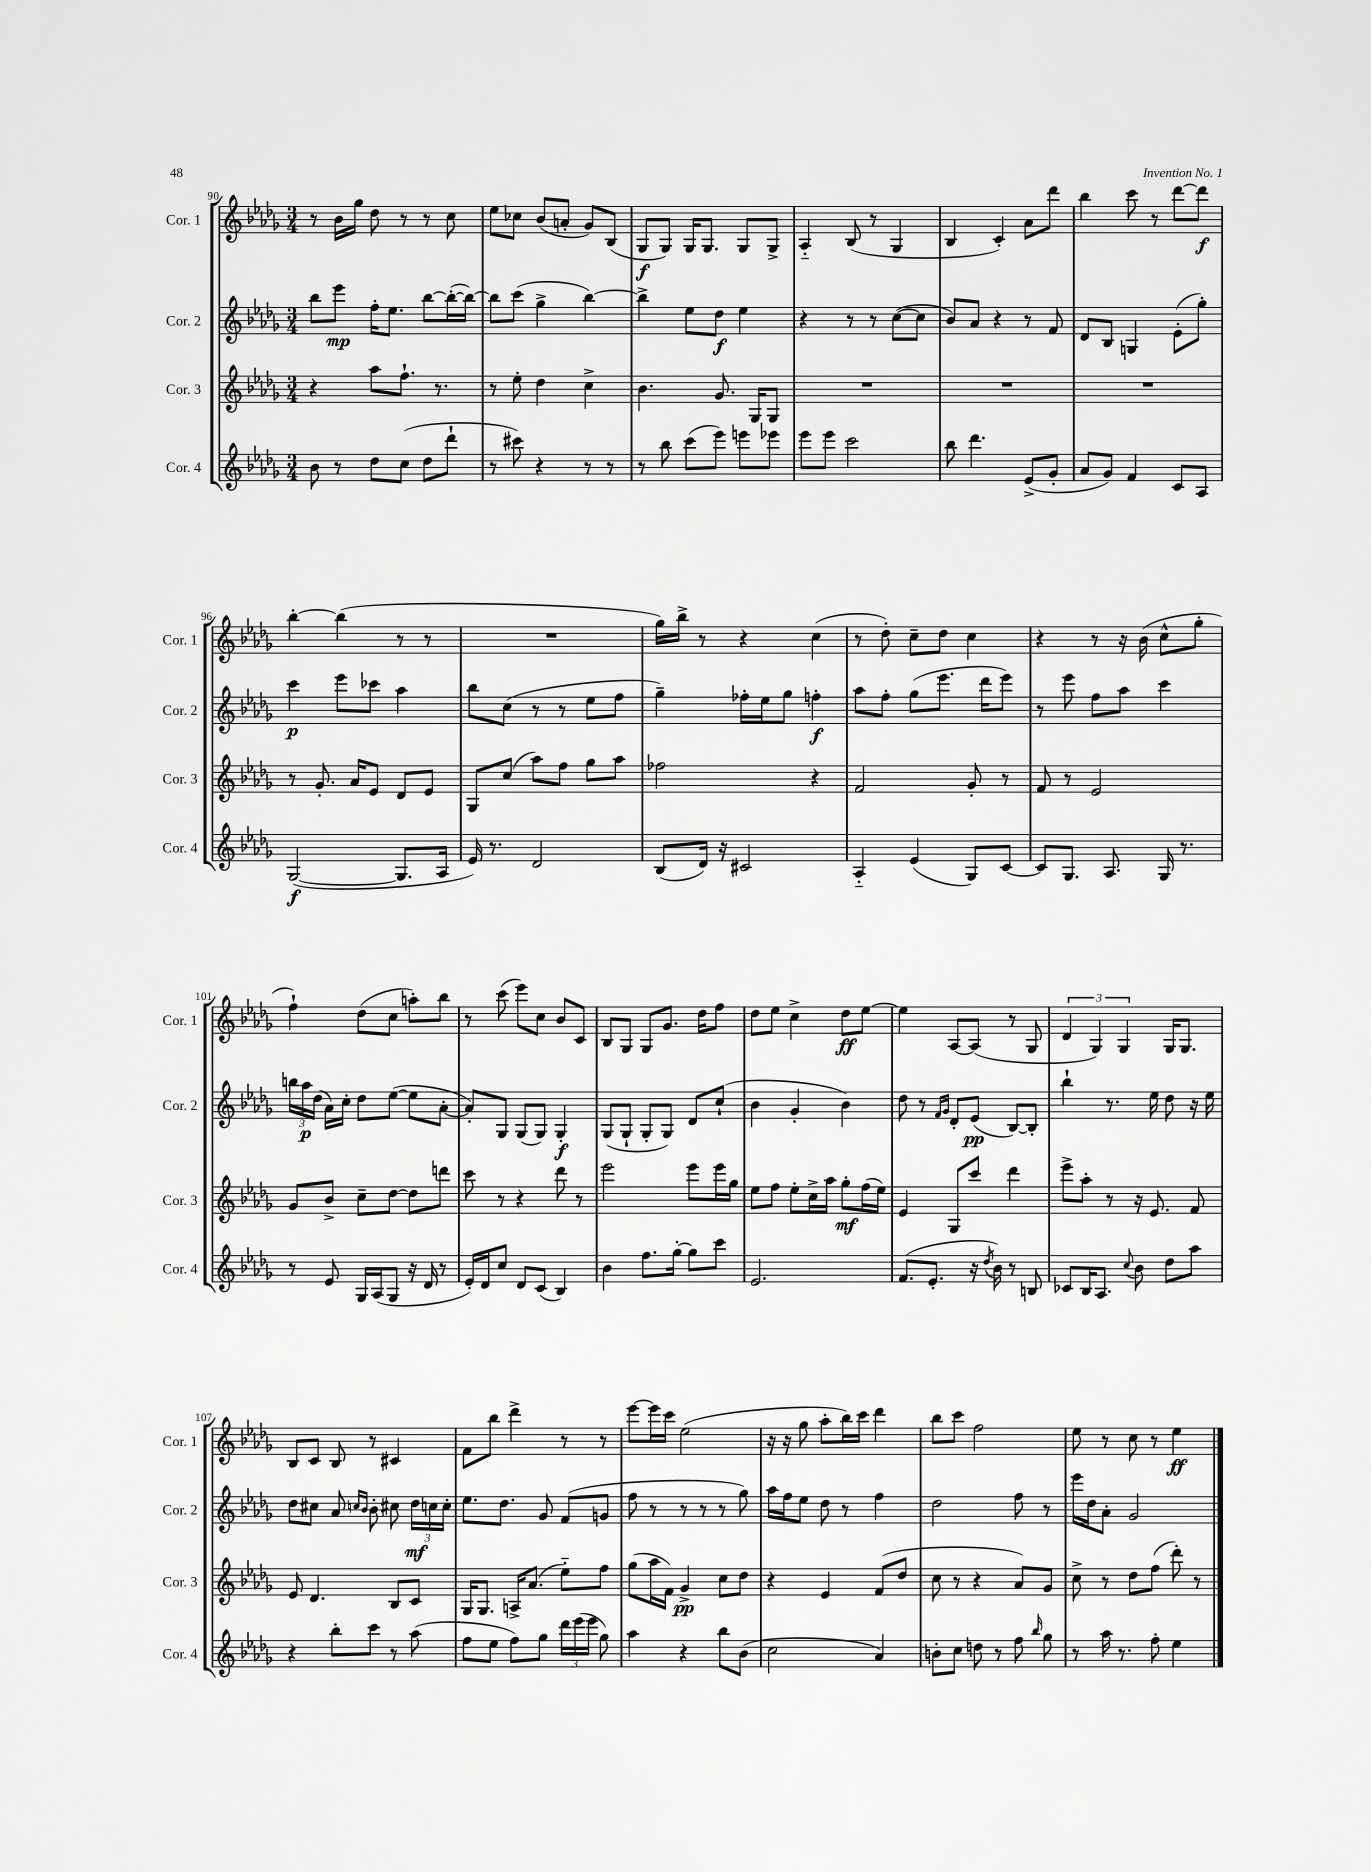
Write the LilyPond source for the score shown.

<<
\new StaffGroup <<
\new Staff = "s0" \with { instrumentName = "Cor. 1" shortInstrumentName = "Cor. 1" } {
    \clef treble \key des \major \numericTimeSignature \time 3/4
    \autoBeamOff r8 bes'16[ ges''16] des''8 r8 r8 c''8 |
    ees''8[ ces''8] bes'8[( a'8]-. ges'8[) bes8]( |
    ges8[\f ges8]) ges16[ ges8.] ges8[ ges8]-> |
    aes4-_ bes8( r8 ges4 |
    bes4 c'4-.) aes'8[ des'''8] |
    bes''4 c'''8 r8 des'''8[~ des'''8]\f |
    bes''4~-. bes''4( r8 r8 |
    R2. |
    ges''16[) bes''16]-> r8 r4 c''4( |
    r8 des''8-.) c''8[-- des''8] c''4 |
    r4 r8 r16 bes'16( c''8[-^ ges''8]-. |
    f''4-!) des''8[( c''8] a''8[-.) bes''8] |
    r8 c'''8( ees'''8[) c''8] bes'8[ c'8] |
    bes8[ ges8] ges8[ ges'8.] des''16[ f''8] |
    des''8[ ees''8] c''4-> des''8[\ff ees''8]~ |
    ees''4 aes8[~ aes8]( r8 ges8 |
    \tuplet 3/2 { des'4 ges4) ges4 } ges16[ ges8.] |
    bes8[ c'8] bes8 r8 cis'4 |
    f'8[ bes''8] des'''4-> r8 r8 |
    ees'''8[~ ees'''16 c'''16] ees''2( |
    r16 r16 ges''8 aes''8[-. bes''16) c'''16] des'''4 |
    bes''8[ c'''8] f''2 |
    ees''8 r8 c''8 r8 ees''4\ff \bar "|." |
}
\new Staff = "s1" \with { instrumentName = "Cor. 2" shortInstrumentName = "Cor. 2" } {
    \clef treble \key des \major \numericTimeSignature \time 3/4
    \autoBeamOff bes''8[ ees'''8]\mp f''16[-. ees''8.] bes''8[~ bes''16~-.( bes''16]~) |
    bes''8[ c'''8]( ges''4-> bes''4~) |
    bes''4-> ees''8[ des''8]\f ees''4 |
    r4 r8 r8 c''8[~( c''8] |
    bes'8[) aes'8] r4 r8 f'8 |
    des'8[ bes8] g4 ees'8[-.( ges''8]-.) |
    c'''4\p ees'''8[ ces'''8] aes''4 |
    bes''8[ c''8]( r8 r8 ees''8[ f''8] |
    ges''4--) fes''16[-. ees''16 ges''8] f''4-.\f |
    aes''8[ f''8]-. ges''8[( ees'''8.] des'''16[ ees'''8]) |
    r8 ees'''8 f''8[ aes''8] c'''4 |
    \tuplet 3/2 { b''16[ aes''16\p des''16]( } aes'16[) c''16]-. des''8[ ees''8]~( ees''8[ aes'8]~-. |
    aes'8[-.) ges8] ges8[( ges8]) ges4-.\f |
    ges8[( ges8]-! ges8[-. ges8]) des'8[ c''8]-!( |
    bes'4 ges'4-. bes'4) |
    des''8 r8 \grace { f'16[ ges'16] } des'8[-. ees'8]\pp( bes8[~) bes8]-. |
    bes''4-! r8. ees''16 des''8 r16 ees''16 |
    des''8[ cis''8] aes'8 \grace { c''16[ bes'16] } bes'8-. cis''8 \tuplet 3/2 { des''16[\mf c''16 c''16]-. } |
    ees''8.[ des''8.] ges'8 f'8[( g'8] |
    f''8 r8 r8 r8 r8 ges''8) |
    aes''16[ f''16 ees''8] des''8 r8 f''4 |
    des''2 f''8 r8 |
    ees'''16[ des''16 aes'8]-. ges'2 \bar "|." |
}
\new Staff = "s2" \with { instrumentName = "Cor. 3" shortInstrumentName = "Cor. 3" } {
    \clef treble \key des \major \numericTimeSignature \time 3/4
    \autoBeamOff r4 aes''8[ f''8.]-! r8. |
    r8 ees''8-. des''4 c''4-> |
    bes'4. ges'8. ges16[ ges8] |
    R2. |
    R2. |
    R2. |
    r8 ges'8.-. aes'16[ ees'8] des'8[ ees'8] |
    ges8[ c''8]( aes''8[) f''8] ges''8[ aes''8] |
    fes''2 r4 |
    f'2 ges'8-. r8 |
    f'8 r8 ees'2 |
    ges'8[ bes'8]-> c''8[-- des''8]~ des''8[ d'''8] |
    c'''8 r8 r4 des'''8 r8 |
    ees'''2 ees'''8[ ees'''16 ges''16] |
    ees''8[ f''8] ees''8[-. c''16-> aes''16] ges''8[-.\mf f''16( ees''16]) |
    ees'4 ges8[ c'''8] des'''4 |
    ees'''8[-> aes''8]-. r8 r16 ees'8. f'8 |
    ees'8 des'4. bes8[ c'8] |
    ges16[ ges8.] a16[-> aes'8.]( ees''8[-_) f''8] |
    ges''8[( aes''16 f'16]) ges'4->\pp c''8[ des''8] |
    r4 ees'4 f'8[( des''8] |
    c''8 r8 r4 aes'8[) ges'8] |
    c''8-> r8 des''8[ f''8]( des'''8-.) r8 \bar "|." |
}
\new Staff = "s3" \with { instrumentName = "Cor. 4" shortInstrumentName = "Cor. 4" } {
    \clef treble \key des \major \numericTimeSignature \time 3/4
    \autoBeamOff bes'8 r8 des''8[ c''8]( des''8[ des'''8]-! |
    r8 cis'''8) r4 r8 r8 |
    r8 bes''8 c'''8[( ees'''8]) e'''8[ ees'''8] |
    ees'''8[ ees'''8] c'''2 |
    bes''8 des'''4. ees'8[->( ges'8]-. |
    aes'8[ ges'8]) f'4 c'8[ aes8] |
    ges2~\f( ges8.[ aes16] |
    ees'16) r8. des'2 |
    bes8[( des'16]) r16 cis'2 |
    aes4-_ ees'4( ges8[) c'8]~ |
    c'8[ ges8.] aes8. ges16 r8. |
    r8 ees'8 ges16[ aes16( ges8] r16 des'16 r8 |
    ees'16[-.) des'16 c''8] des'8[ c'8]( bes4) |
    bes'4 f''8.[ ges''16]~-. ges''8[ c'''8] |
    ees'2. |
    f'8.[( ees'8.]-. r16 \acciaccatura { des''8 } bes'16) r8 b8 |
    ces'8[ bes16 aes8.] \appoggiatura { c''8 } bes'8 des''8[ aes''8] |
    r4 bes''8[-. c'''8] r8 aes''8( |
    f''8[ ees''8] f''8[) ges''8] \tuplet 3/2 { des'''16[ ees'''16( ees'''16] } ges''8) |
    aes''4 r4 bes''8[ bes'8]( |
    c''2 aes'4) |
    b'8[-. c''8] d''8 r8 f''8 \grace { bes''16 } ges''8 |
    r8 aes''16 r8. f''8-. ees''4 \bar "|." |
}
>>
>>
\layout { \context { \Score currentBarNumber = #90 } }
